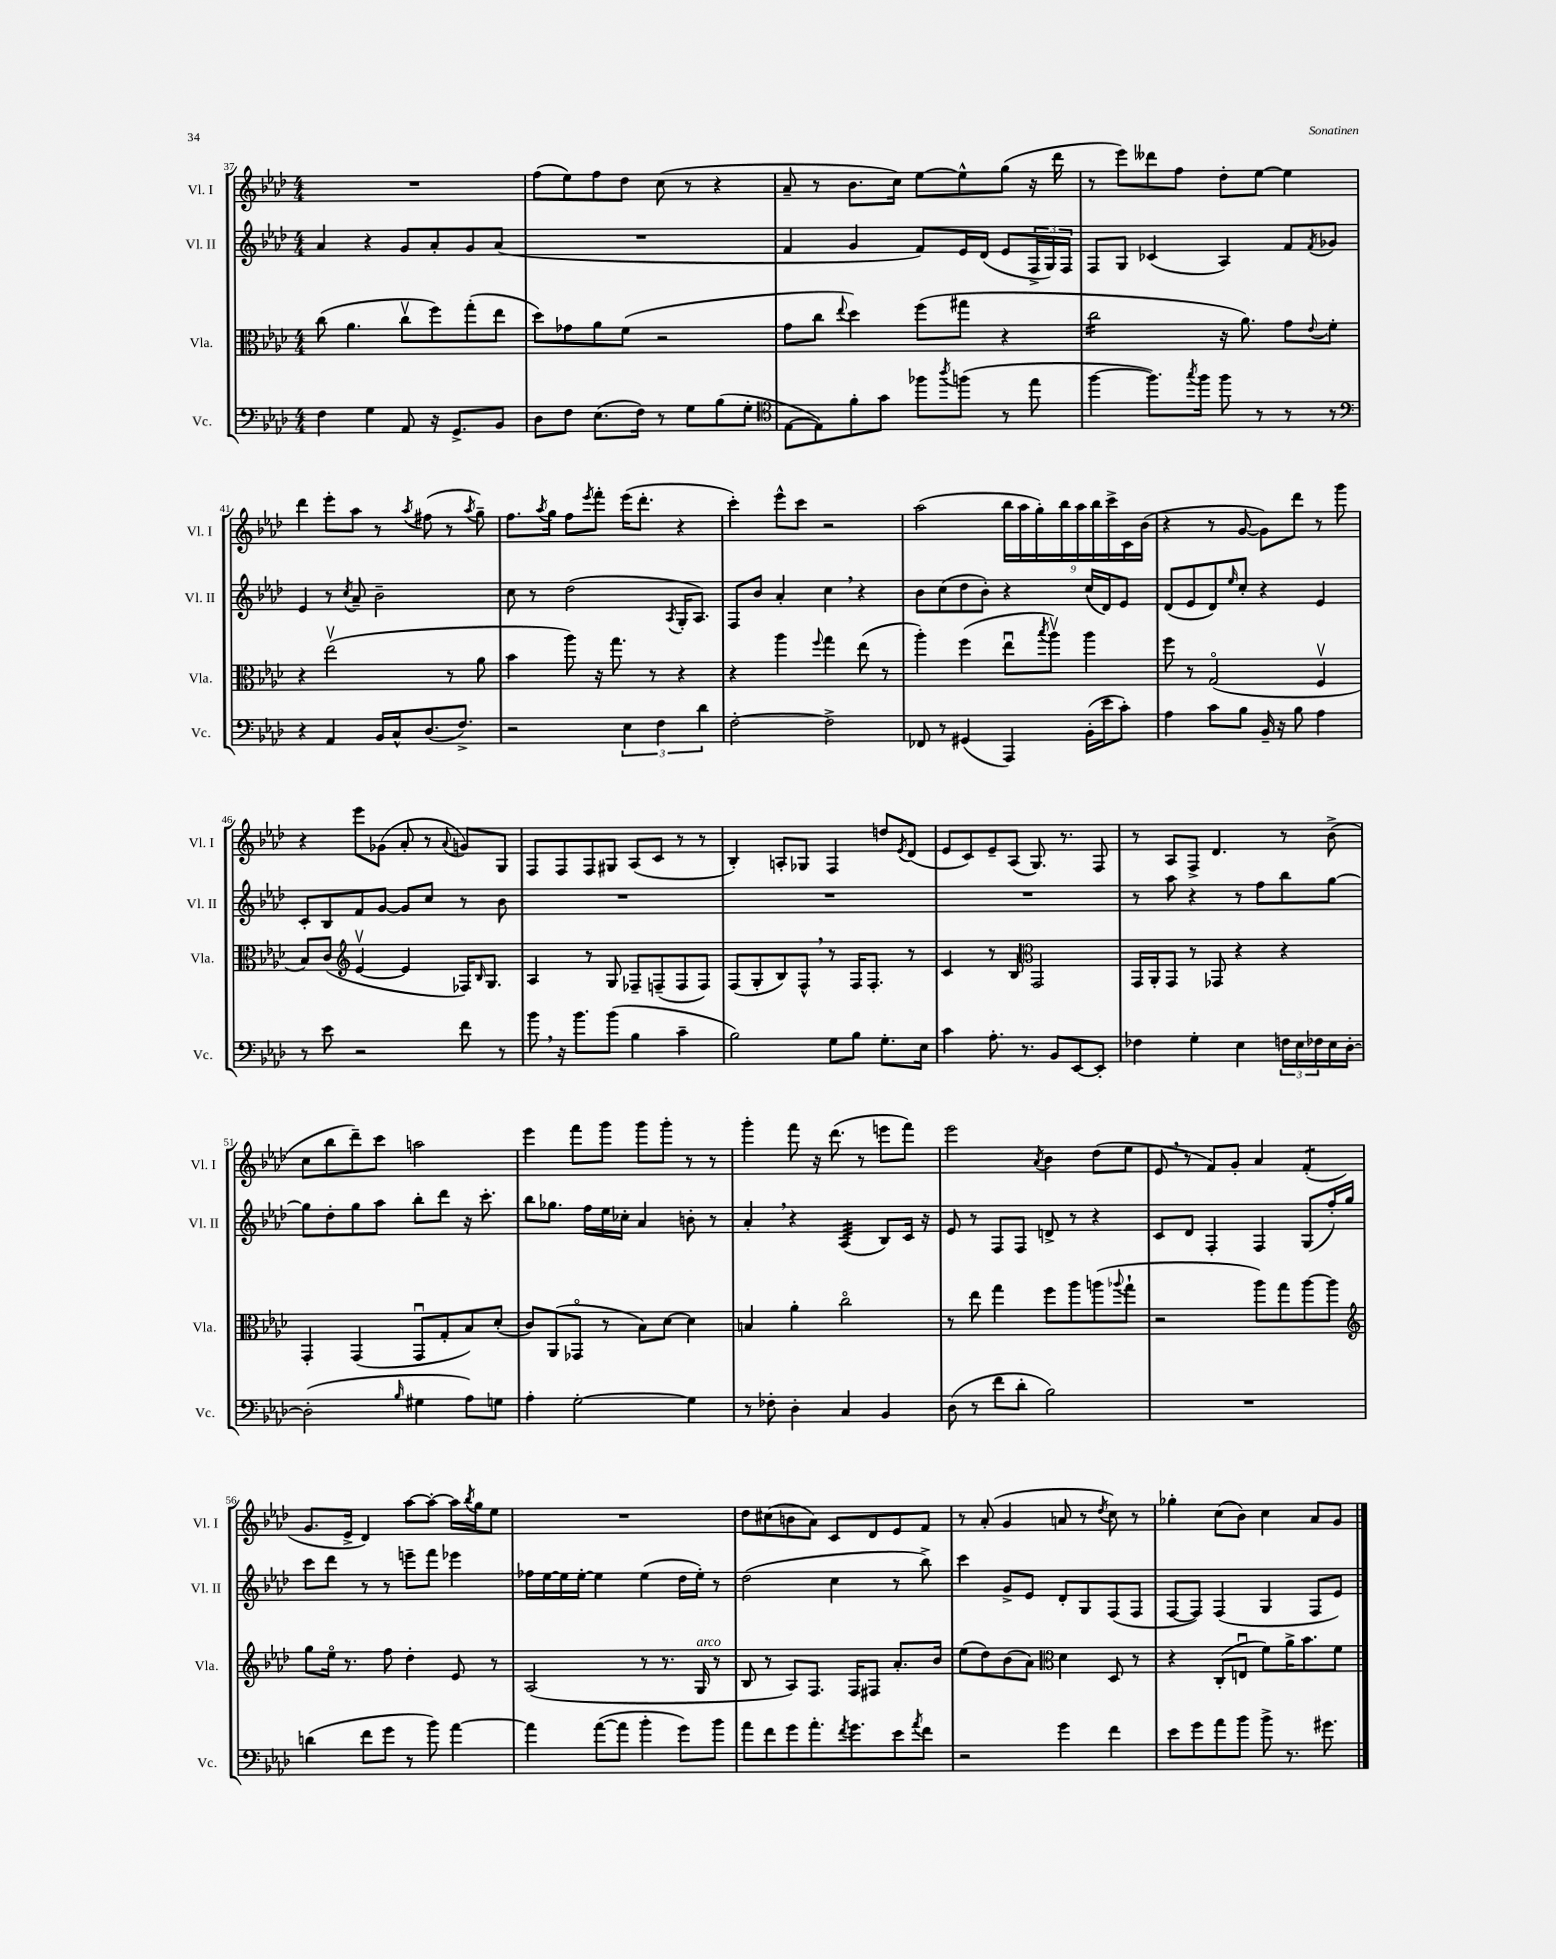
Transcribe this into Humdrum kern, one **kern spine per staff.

**kern	**kern	**kern	**kern
*staff4	*staff3	*staff2	*staff1
*clefF4	*clefC3	*clefG2	*clefG2
*k[b-e-a-d-]	*k[b-e-a-d-]	*k[b-e-a-d-]	*k[b-e-a-d-]
*M4/4	*M4/4	*M4/4	*M4/4
4F\	(8cc\	4a-/	1r
.	4.a-\	.	.
4G\	.	4r	.
8AA-/	8ccv\L	8g/L	.
16r	8ff\)	8a-'/	.
8.GG^/L	.	.	.
.	(8gg'\	8g/	.
8BB-/J	8ee-\J	(8a-/J	.
=	=	=	=
8D-\L	8dd-\L)	1r	(8ff\L
8F\J	8g-\	.	8ee-\)
(8.E-\L	8a-\	.	8ff\
.	(8f\J	.	8dd-\J
16F\Jk)	.	.	.
8r	2r	.	(8cc\
8G\L	.	.	8r
(8B-\	.	.	4r
8G'\J	.	.	.
=	=	=	=
*clefC4	*	*	*
[8E-\L	8g\L	4f/	8a-~/
8E-\])	8cc\J	.	8r
.	8qqee-/	.	.
8f'\	4dd-\)	4g/	8.b-\L
8g\J	.	.	.
.	.	.	16cc\Jk)
8ff-\L	(8ff\L	8f/L)	[8ee-\L
8qaa-/	.	.	.
(8ff\J	8gg#\J	16e-/L	8ee-^^\]
.	.	(16d-/JJ	.
8r	4r	8e-/L	(8gg\J
8ee-\	.	24F^/L	16r
.	.	24G/)	.
.	.	.	16ddd-\
.	.	24F/JJ	.
=	=	=	=
[4ff\	2cc\	8F/L	8r
.	.	8G/J	8eee-\L)
8.ff\]L)	.	(4c-/	8ddd--\
.	.	.	8ff\J
8qgg/	.	.	.
16ff\Jk	.	.	.
8ff\	16r	4A-/)	8dd-'\L
.	8.a-\)	.	.
8r	.	.	[8ee-\J
8r	8g\L	8f/L	4ee-\]
.	8qqe-/	8qf/	.
8r	8f'\J	8g-/J	.
=	=	=	=
*clefF4	*	*	*
4r	4r	4e-/	4ddd-\
4AA-/	(2ee-v\	8r	8eee-'\L
.	.	8qcc/	.
.	.	8a-~/	8aa-\J
16BB-/LL	.	2b-~\	8r
16C^^/J	.	.	.
.	.	.	8qaa-/
(8.D-/	.	.	(8ff#\
.	8r	.	8r
8.F^/J)	.	.	.
.	.	.	8qaa-/
.	8a-\	.	8gg~\)
=	=	=	=
2r	4b-\	8cc\	8.ff\L
.	.	8r	.
.	.	.	8qaa-/
.	.	.	16gg\Jk
.	8aa-\)	(2dd-\	8ff\L
.	.	.	8qeee-/
.	16r	.	8fff'\J
.	8.gg\	.	.
6E-\	.	.	(16eee-\LK
.	.	.	8.ddd-'\J
.	8r	.	.
6F\	.	.	.
.	.	8qA-/	.
.	4r	16G'/LK	4r
.	.	8.A-/J)	.
6d-\	.	.	.
=	=	=	=
[2F'\	4r	8F/L	4ccc'\)
.	.	8b-/J	.
.	4aa-\	4a-'/	8eee-^^\L
.	.	.	8ccc\J
.	8qqff/	.	.
2F^\]	4gg\	4cc\	2r
.	(8ee-\	4r	.
.	8r	.	.
=	=	=	=
8FF-/	4aa-'\)	8b-\L	(2aa-\
8r	.	(8cc\	.
(4GG#/	(4ff\	8dd-\	.
.	.	8b-'\J)	.
4AAA-/)	8ee-u\L	4r	18bb-\LL
.	.	.	18aa-\
.	.	.	18gg'\)
.	8qbb-/	.	.
.	8aa-v\J)	.	.
.	.	.	18bb-\
.	.	.	18aa-\
(16BB-'\LL	4aa-\	(16cc/LL	.
.	.	.	18bb-\
16e-\J	.	16d-/J)	.
.	.	.	18ccc^\
8c'\J)	.	8e-/J	.
.	.	.	18c\
.	.	.	(18b-\JJ
=	=	=	=
4A-\	8ff\	(8d-/L	4r
.	8r	8e-/	.
8c\L	(2Go/	8d-/)	8r
.	.	16qqee-/	.
8B-\J	.	8cc'/J	[8g/
16BB-~/	.	4r	8g\]L)
16r	.	.	.
8B-\	.	.	8ddd-\J
4A-\	4Fv/	4e-/	8r
.	.	.	8ggg\
=	=	=	=
8r	8B-/L)	8c'/L	4r
8e-\	(8c/J	8B-/	.
*	*clefG2	*	*
2r	[4e-v/	8f/	8eee-\L
.	.	[8g/J	(8g-\J
.	4e-/]	8g/]L	8a-'/
.	.	8cc/J	8r
.	.	.	8qqa-/
8f\	16F-/LK)	8r	8g/L)
.	16qqB-/	.	.
.	8.G/J	.	.
8r	.	8b-\	8G/J
=	=	=	=
8b-\	4A-/	1r	8F/L
16r	.	.	8F/
8.b-\L	.	.	.
.	8r	.	8F/
(8b-\J	8G/	.	8G#/J
4B-\	8F-~/L	.	(8A-/L
.	(8F~/	.	8c/J
4c~\	8F/	.	8r
.	8F/J)	.	8r
=	=	=	=
2B-\)	(8F/L	1r	4B-'/)
.	8G'/	.	.
.	8B-/)	.	8A'/L
.	8F^^/J	.	8G-/J
8G\L	8r	.	4F/
8B-\J	16F/LK	.	.
.	8.F'/J	.	.
8.G'\L	.	.	8dd/L
.	.	.	8qe-/
.	8r	.	(8d-/J
16E-\Jk	.	.	.
=	=	=	=
4c\	4c/	1r	8e-/L
.	.	.	8c/)
8.A-'\	8r	.	8e-~/
.	8B-/	.	(8A-/J
8.r	.	.	.
*	*clefC3	*	*
.	2GG/	.	8.G/)
8BB-/L	.	.	.
.	.	.	8.r
[8EE-/	.	.	.
8EE-'/]J	.	.	8F/
=	=	=	=
4F-\	16GG/LL	8r	8r
.	16AA-'/J	.	.
.	8GG/J	8aa-\	8A-/L
4G'\	8r	4r	8F^/J
.	8GG-/	.	4.d-/
4E-\	4r	8r	.
.	.	8ff\L	.
24F\LL	4r	8bb-\	8r
24E-\	.	.	.
24F-\	.	.	.
16E-\	.	[8gg\J	(8b-^\
[16D-'\JJ	.	.	.
=	=	=	=
(2D-'\]	4GG'/	8gg\]L	8cc\L
.	.	8dd-'\	8bb-\
.	(4GG/	8gg\	8ddd-~\)
.	.	8aa-\J	8ccc\J
16qqB-/	.	.	.
4G#\	8GGu/L	8bb-'\L	2aa\
.	8G'/	8ddd-\J	.
8A-\L)	8B-/)	16r	.
.	.	8.ccc'\	.
8G\J	(8d-'/J	.	.
=	=	=	=
4A-'\	8c/L)	8bb-\L	4eee-\
.	(8AA-/	8.gg-\J	.
[2G'\	8GG-o/J	.	8fff\L
.	.	16ff\LL	.
.	8r	16ee-\	8ggg\J
.	.	16cc-'\JJ	.
.	8B-\L)	4a-/	8ggg\L
.	[8d-\J	.	8ggg'\J
4G\]	4d-\]	8b'\	8r
.	.	8r	8r
=	=	=	=
8r	4B/	4a-'/	4ggg'\
8F-'\	.	.	.
4D-'\	4a-'\	4r	8fff\
.	.	.	16r
.	.	.	(8.ddd-\
4C/	2cco\	(4A-/	.
.	.	.	8r
4BB-/	.	8B-/L)	8eee\L
.	.	16c/Jk	8fff\J)
.	.	16r	.
=	=	=	=
(8D-\	8r	8e-/	2eee-\
8r	8ee-\	8r	.
8f\L	4gg\	8F/L	.
8d-'\J	.	8F/J	.
.	.	.	8qa-/
2B-\)	8ff\L	8d^/	4b-\
.	8aa-\	8r	.
.	(8aa\	4r	(8dd-\L
.	8qqaa-/	.	.
.	8gg`\J	.	8ee-\J
=	=	=	=
1r	2r	8c/L	8e-/
.	.	8d-/J	8r
.	.	4F'/	8f/L)
.	.	.	8g'/J
.	8aa-\L)	4F/	4a-/
.	8gg\	.	.
.	[8aa-\	(8G/L	(4f'/
.	8aa-\]J	16ff'/L)	.
.	.	16gg/JJ	.
=	=	=	=
*	*clefG2	*	*
(4d\	8gg\L	8ccc\L	8.g/L
.	16ee-o\Jk	8ddd-\J	.
.	8.r	.	16e-^/Jk
8f\L	.	8r	4d-/)
8g\J	8ff\	8r	.
8r	4dd-'\	8eee~\L	[8aa-\L
8b-\)	.	8fff\J	8aa-'\_J
[4a-\	8e-/	4eee-\	16aa-\]LL
.	.	.	8qbb-/
.	.	.	16gg\J
.	8r	.	8ee-\J
=	=	=	=
4a-\]	(2A-/	16ff-\LL	1r
.	.	[16ee-\	.
.	.	16ee-\]	.
.	.	[16ee-'\JJ	.
([8a-\L	.	4ee-\]	.
8a-\]J	.	.	.
4b-'\	8r	(4ee-\	.
.	8.r	.	.
8g\L)	.	16dd-\LL	.
.	16G/	16ee-'\JJ)	.
8b-\J	8r	8r	.
=	=	=	=
8a-\L	8B-/	(2dd-\	8dd-\L
8f\	8r	.	(8cc#\
8g\	8A-/L)	.	8b\
8.a-'\	8.F/J	.	8a-\J)
.	.	4cc\	8c/L
8qf/	.	.	.
8.g\	16F/LK	.	.
.	8F#/J	.	8d-/
8e-\	8.a-'/L	8r	8e-/
8qa-/	.	.	.
8f\J	.	8bb-^\)	8f/J
.	16b-/Jk	.	.
=	=	=	=
2r	(8ee-\L	4ccc\	8r
.	8dd-\)	.	(8a-'/
.	(8b-\	8g^/L	4g/
.	8a-\J)	8e-/J	.
*	*clefC3	*	*
4g\	4d-\	8d-'/L	8a/
.	.	8G/	8r
.	.	.	8qdd-/
4f\	8D-/	(8F/	8cc\)
.	8r	8F/J	8r
=	=	=	=
8e-\L	4r	[8F/L	4gg-'\
8g\	.	8F/]J)	.
8a-\	(8C'/L	(4F/	(8cc\L
8b-\J	8Eu/J	.	8b-\J)
8b-^\	8f\L)	4G/	4cc\
8.r	16a-^\K	.	.
.	8.b-\	.	.
.	.	8F/L	8a-/L
8.g#\	.	.	.
.	8f\J	8e-/J)	8g/J
==	==	==	==
*-	*-	*-	*-
